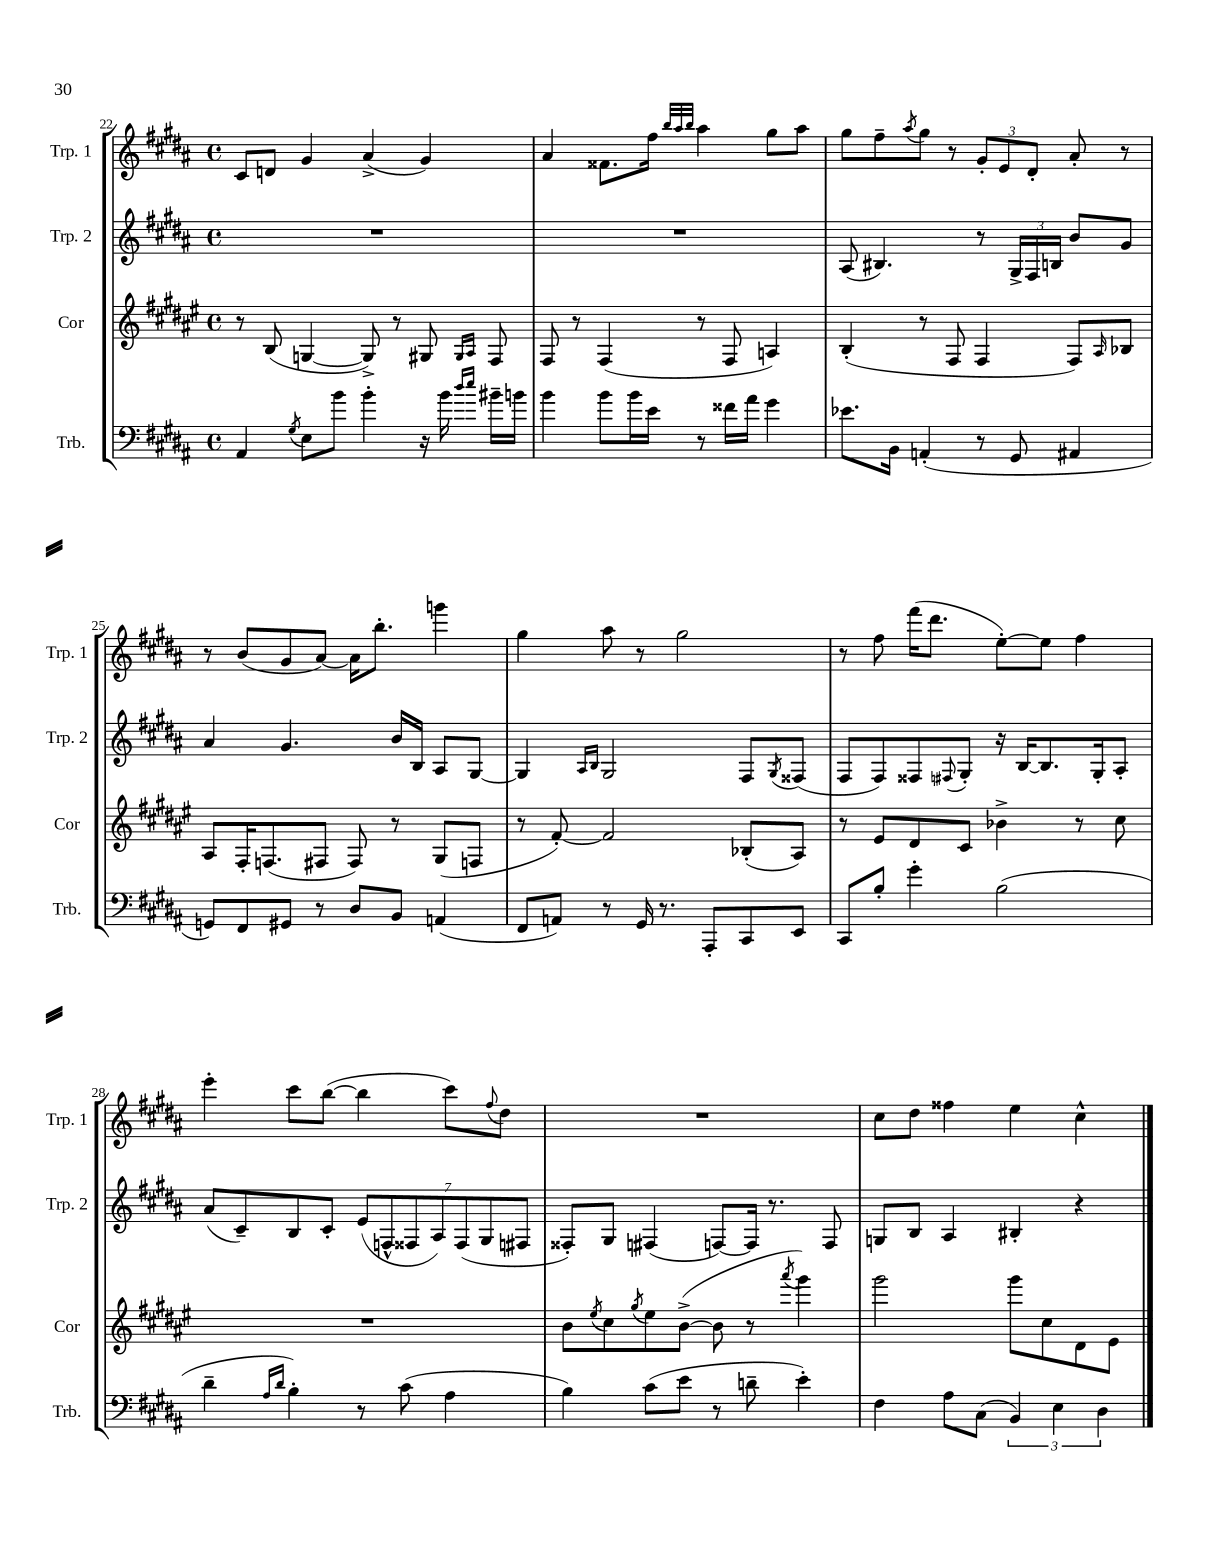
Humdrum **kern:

**kern	**kern	**kern	**kern
*staff4	*staff3	*staff2	*staff1
*clefF4	*clefG2	*clefG2	*clefG2
*k[f#c#g#d#a#]	*k[f#c#g#d#a#e#]	*k[f#c#g#d#a#]	*k[f#c#g#d#a#]
*M4/4	*M4/4	*M4/4	*M4/4
*met(c)	*met(c)	*met(c)	*met(c)
4AA#	8r	1r	8c#
.	(8B	.	8d
8qG#	.	.	.
8E	[4G	.	4g#
8b	.	.	.
4b'	8G^])	.	(4a#^
.	8r	.	.
16r	8G#	.	4g#)
16b	.	.	.
16qqdd#	16qqG#	.	.
16qqee	16qqA#	.	.
16b#~	8F#	.	.
16b	.	.	.
=	=	=	=
4b	8F#	1r	4a#
.	8r	.	.
8b	(4F#	.	8.f##
16b	.	.	.
16e	.	.	16ff#
.	.	.	32qqbb
.	.	.	32qqaa#
.	.	.	32qqbb
8r	8r	.	4aa#
16f##	8F#	.	.
16a#	.	.	.
4g#	4A)	.	8gg#
.	.	.	8aa#
=	=	=	=
8.e-	(4B'	(8A#	8gg#
.	.	4.B#)	8ff#~
16BB	.	.	.
.	.	.	8qaa#
(4AA'	8r	.	8gg#
.	8F#	.	8r
8r	4F#	8r	12g#'
.	.	.	12e
8GG#	.	24G#^	.
.	.	24F#	12d#'
.	.	24B	.
4AA#	8F#)	8b	8a#'
.	16qqA#	.	.
.	8B-	8g#	8r
=	=	=	=
8GG)	8A#	4a#	8r
8FF#	16F#'	.	(8b
.	(8.F	.	.
8GG#	.	4.g#	8g#
8r	8F#	.	[8a#)
8D#	8F#)	.	16a#]
.	.	.	8.bb'
8BB	8r	16b	.
.	.	16B	.
(4AA	(8G#	8A#	4ggg
.	8F	[8G#	.
=	=	=	=
8FF#	8r	4G#]	4gg#
8AA)	[8f#')	.	.
.	.	16qqA#	.
.	.	16qqB	.
8r	2f#]	2G#	8aa#
16GG#	.	.	8r
8.r	.	.	.
.	.	.	2gg#
8AAA#'	.	.	.
8CC#	(8B-'	8F#	.
.	.	8qG#	.
8EE	8A#)	(8F##	.
=	=	=	=
8CC#	8r	8F#	8r
8B'	8e#	8F#)	8ff#
4g#'	8d#	8F##	(16fff#
.	.	.	8.ddd#
.	.	8qqF#	.
.	8c#	8G#'	.
(2B	4b-^	16r	[8ee')
.	.	[16B	.
.	.	8.B]	8ee]
.	8r	.	4ff#
.	.	16G#'	.
.	8cc#	8A#'	.
=	=	=	=
4d#~	1r	(8a#	4eee'
.	.	8c#~)	.
16qqA#	.	.	.
16qqd#	.	.	.
4B')	.	8B	8ccc#
.	.	8c#'	([8bb
8r	.	(14e	4bb]
.	.	14F^^	.
(8c#	.	.	.
.	.	14F##	.
.	.	14A#)	.
4A#	.	.	8ccc#)
.	.	(14F##	.
.	.	14G#	.
.	.	.	8qqff#
.	.	.	8dd#
.	.	14F#	.
=	=	=	=
4B)	8b	8F##')	1r
.	8qee#	.	.
.	8cc#	8G#	.
.	8qgg#	.	.
(8c#	8ee#	(4F#	.
8e	([8b^	.	.
8r	8b]	[8F)	.
8d~	8r	16F]	.
.	.	8.r	.
.	8qaaa#	.	.
4e')	4ggg#)	.	.
.	.	8F	.
=	=	=	=
4F#	2ggg#	8G	8cc#
.	.	8B	8dd#
8A#	.	4A#	4ff##
(8C#	.	.	.
6BB)	8ggg#	4B#'	4ee
.	8cc#	.	.
6E	.	.	.
.	8d#	4r	4cc#^^
6D#	.	.	.
.	8e#	.	.
==	==	==	==
*-	*-	*-	*-
